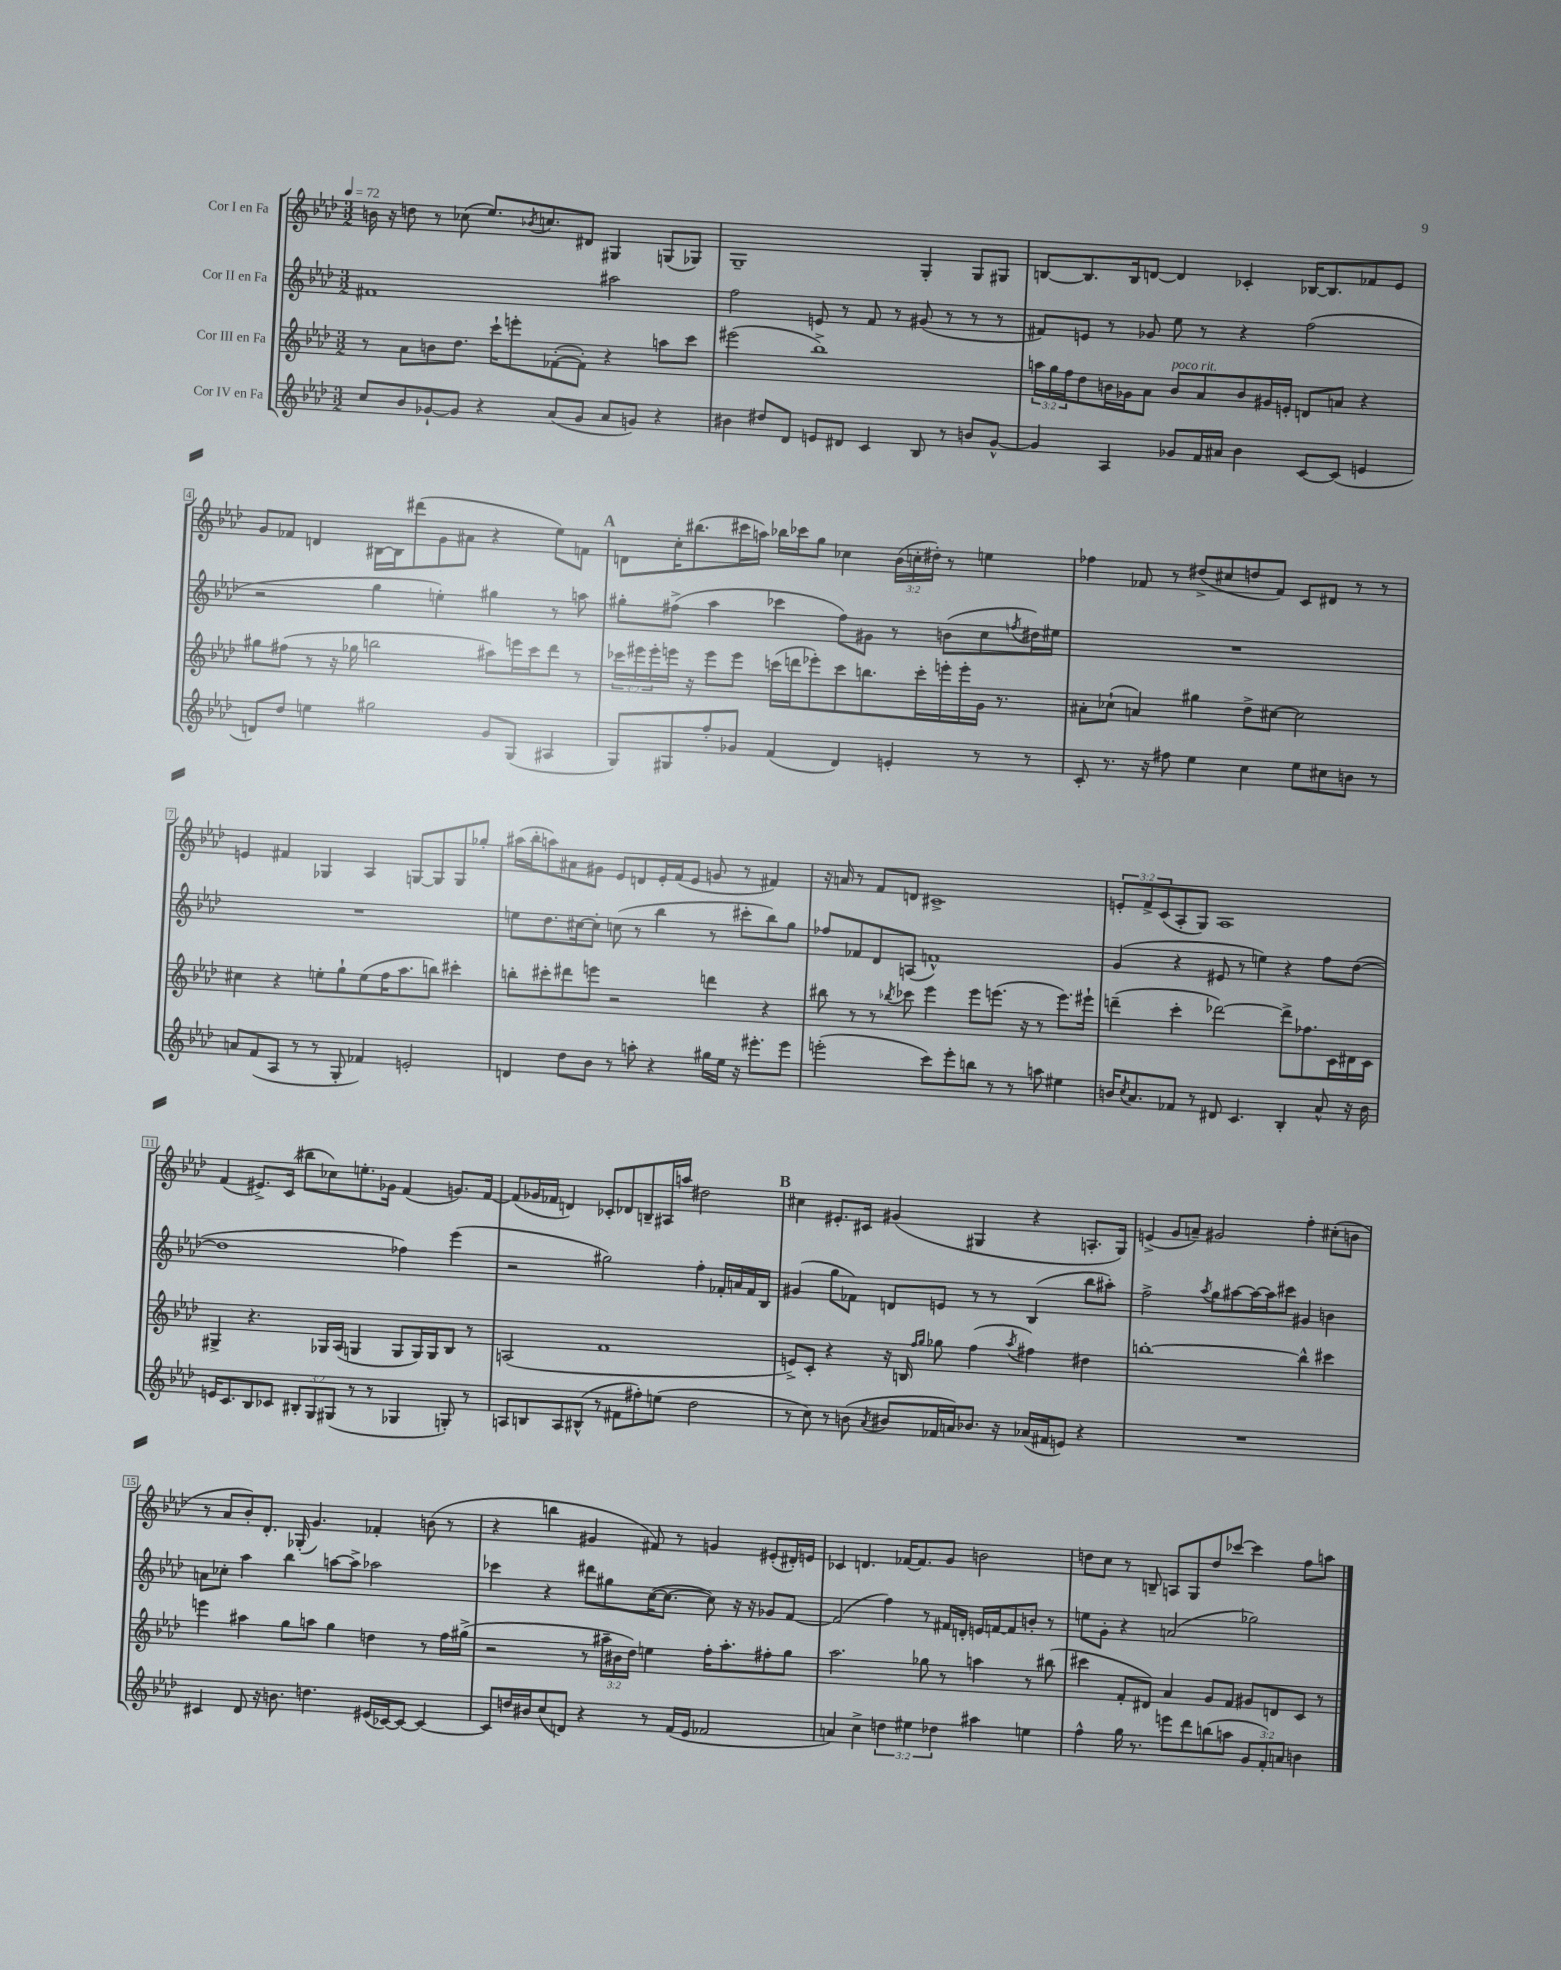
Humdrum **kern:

**kern	**kern	**kern	**kern
*staff4	*staff3	*staff2	*staff1
*clefG2	*clefG2	*clefG2	*clefG2
*k[b-e-a-d-]	*k[b-e-a-d-]	*k[b-e-a-d-]	*k[b-e-a-d-]
*M3/2	*M3/2	*M3/2	*M3/2
*MM72	*MM72	*MM72	*MM72
8cc	8r	1f#	16b
.	.	.	16r
8b-	8a-	.	8dd
[8g-`	8b	.	8r
8g-]	8.dd-	.	(8cc-
4r	.	.	8.ee-)
.	16ccc`	.	.
.	8eee'	.	.
.	.	.	8qb-
.	.	.	8.cc
(8a-	([8f-'	.	.
8g-	8f-'])	.	8d#
8a-	4r	2aa#	4G#
8g)	.	.	.
4r	8aa	.	(8G
.	8ccc	.	8G-)
=	=	=	=
4b#	(2eee#	2ff	1G~
8dd#	.	.	.
8d-	.	.	.
8e	1bb-^)	8e	.
8d#	.	8r	.
4c	.	8f	.
.	.	8r	.
8B-	.	(8g#	4G'
8r	.	8r	.
8b	.	8r	8G
[8g^^	.	8r	8G#
=	=	=	=
4g]	24aa	8f#)	[8B
.	24gg	.	.
.	24ff	.	.
.	8dd-	8e	8.B]
4A-	16b	8r	.
.	16g-	.	16B
.	8a-	8g-	[8d
8g-	8b	8ee-	4d]
16f	8a-	8r	.
16a#	.	.	.
4b-	8b	4r	4c-'
.	16g#	.	.
.	16e'	.	.
[8c	8d	(2ff	[16B-
.	.	.	8.B-]
(8c]	8a	.	.
4e	4r	.	8f-
.	.	.	8e-
=	=	=	=
8d)	8gg#	2r	8g
8dd-	(8ff#	.	8f-
4ee	8r	.	4d
.	16r	.	.
.	16gg-	.	.
2gg#	2bb	4gg	[16B#
.	.	.	16B#]
.	.	.	(8ddd#
.	.	4ee')	8g
.	.	.	8a#
8g	8aa#)	4gg#	4r
(8G	16eee	.	.
.	16ccc	.	.
4A#	8ddd-	8r	8ee-)
.	8r	8aa	8f
=	=	=	=
8G)	24ccc-	8gg#'	8d
.	24eee#	.	.
.	24eee#'	.	.
8G#	16eee	(8ff#^	16cc'
.	16r	.	(8.bb#
8ff'	8eee	4aa-	.
8g-	8eee	.	16ccc#
.	.	.	16aa)
(4f	(16ccc	4ccc-	16bb-
.	16ddd	.	16ccc-
.	8eee-')	.	8gg
4d-)	8ccc	8ff#)	4cc-
.	8.bb	8g#	.
4e'	.	8r	(24b-
.	.	.	24cc'
.	16ccc'	.	.
.	.	.	24dd#')
.	16eee'	(8b	8r
.	16eee'	.	.
8r	16g	8cc	4ee
.	8.r	.	.
.	.	8qff	.
8r	.	16dd#)	.
.	.	16ee#	.
=	=	=	=
8c'	8a#'	1.r	4ff-
8.r	(8cc-`	.	.
.	4a)	.	8f-
16r	.	.	.
8ff#	.	.	8r
4ee-	4gg#	.	(8dd#^
.	.	.	8cc#
4cc	8dd-^	.	8dd
.	[8cc#	.	8f-)
8ee-	2cc#]	.	8c
8cc#	.	.	8d#
8b	.	.	8r
8r	.	.	8r
=	=	=	=
8a	4cc#	1.r	4e
(8f	.	.	.
8A-	4r	.	4f#
8r	.	.	.
8r	8ee'	.	4G-
8G'	8gg`	.	.
4f-)	(8ee	.	4A-
.	16ff	.	.
.	8.aa-	.	.
2e'	.	.	[8G
.	8bb)	.	8G]
.	4ccc#'	.	8G
.	.	.	8gg-'
=	=	=	=
4d	8bb'	8ee	(16aa#
.	.	.	16bb-'
.	8ccc#'	8.dd-	8aa)
8dd-	8ddd#	.	8a#
.	.	[16cc#	.
8b-	8eee	8cc#']	8g#
8r	2r	(8cc	8e-
8aa'	.	8r	8d
4r	.	4bb-	16e-'
.	.	.	(16f
.	.	.	8e-
16gg#	4ddd	8r	8g
16ee-	.	.	.
16r	.	8ccc#'	8r
8.eee#'	.	.	.
.	4r	8bb-)	4f#)
8eee#	.	8gg	.
=	=	=	=
(2eee'	8bb#	8ff-	16r
.	.	.	16a
.	8r	8f-	8r
.	8r	8d-	8f
.	8qbb-	.	.
.	8ccc-	(8A	8d
8ccc)	4eee-	1f^^)	1c#^
8eee'	.	.	.
8bb	8eee-	.	.
8r	(8.eee	.	.
8r	.	.	.
.	16r	.	.
8aa	8r	.	.
4ee#	8.eee)	.	.
.	16eee#`	.	.
=	=	=	=
16b	(4ddd~	(4g	12e'
8qcc	.	.	.
8.a-	.	.	.
.	.	.	12f^
.	.	.	(12c
8f-	4ccc'	4r	8A-'
8r	.	.	8G)
8d#	[2ddd-)	8e#	1A-
4.c	.	8r	.
.	.	4ee)	.
4B-'	8ddd-^]	4r	.
.	8.ff-	.	.
8a-^^	.	8ff	.
.	16c	.	.
16r	16d#	([8dd-	.
16b	16c	.	.
=	=	=	=
16e	4G#^	1dd-]	(4f
8.c	.	.	.
8B-	4.r	.	8.e#^)
8c-	.	.	.
.	.	.	(16c
12B#'	.	.	8bb#
12G	.	.	.
.	16G-	.	8cc-)
(12G#	.	.	.
.	(16A-	.	.
8r	4G	.	8.ee'
8r	.	.	.
.	.	.	16g-
4G-	8G	4ff-)	(4f
.	16G)	.	.
.	16G	.	.
8G')	8B-	(4eee-	8.g)
8r	8r	.	.
.	.	.	[16f
=	=	=	=
8A	(2A	2r	(8f]
8B	.	.	16g-
.	.	.	16f-
8A	.	.	4d)
(8B#^^	.	.	.
8r	1f	2gg#)	8c-'
8f#	.	.	8d-
8ff#')	.	.	8B~
(8ee	.	.	16A#
.	.	.	16aa
2dd-	.	4ff'	2dd#
.	.	16f-'	.
.	.	16a	.
.	.	16f-	.
.	.	16B-	.
=	=	=	=
8r	8e^)	(4g#	4cc#
8cc)	8c'	.	.
8r	4r	8gg	8.e#'
(8b	.	8f-)	.
.	.	.	16c#
8qa-	.	.	.
8b#	16r	8d	(4g#
.	16B	.	.
.	16qqff	.	.
.	16qqgg	.	.
16f-	8gg-	8e	.
16a)	.	.	.
8.b-	(4ff	8r	4G#
.	.	8r	.
16r	.	.	.
.	8qaa-	.	.
(16a-	4ff#)	(4B-	4r
16f#	.	.	.
8e)	.	.	.
4r	4dd#	8bb-	8.A'
.	.	8aa#')	.
.	.	.	16G#)
=	=	=	=
1.r	[1bb'	2ff^	(4e^
.	.	.	8g
.	.	.	8a~)
.	.	8qaa-	.
.	.	8gg	2g#
.	.	[8aa#	.
.	.	16aa#_	.
.	.	16aa#]	.
.	.	8ccc#	.
.	4bb^^]	4g#	4ff'
.	4ccc#	4b	(8cc#'
.	.	.	8b
=	=	=	=
4c#	4eee	8a	8r
.	.	8cc-'	8a-
8d-	4aa#	4aa-	8b-')
16r	.	.	8.d-'
8.b	.	.	.
.	8gg	4bb-	.
.	.	.	(16G-'
4.dd	8aa	.	4.g)
.	4gg	[8aa	.
.	.	8aa^]	.
(16e#	4dd	2aa-	4f-'
[16c-)	.	.	.
8c-_	.	.	.
4c-_	8r	.	(8b
.	16ff	.	8r
.	(16gg#^	.	.
=	=	=	=
8c-]	2r	4ccc-	4r
16dd	.	.	.
16b#	.	.	.
(8cc	.	4r	4bb
8d)	.	.	.
4r	8r	8ddd#	4g#
.	24aa#~	8gg#	.
.	24b#	.	.
.	24dd-)	.	.
8r	4ee	([16cc	8f#)
.	.	8.cc_	.
(16f	.	.	8r
16e-	.	.	.
2f-	16ff'	8cc])	4g
.	8.aa#'	.	.
.	.	16r	.
.	.	16r	.
.	8ff#'	8g-	(8e#'
.	8gg	[8f	16d#')
.	.	.	16e
=	=	=	=
4a)	2.aa-	(2f]	4c-
4cc^	.	.	4.d
6dd	.	4ff)	.
.	.	.	[16f-
6ee#	.	.	.
.	.	.	8.f-]
.	8gg-	8r	.
6dd-	.	.	.
.	8r	16f#	8g
.	.	16d'	.
4aa#	4aa	16e	2b
.	.	[16f	.
.	.	8f]	.
4ee	8r	8b'	.
.	(8bb#	8r	.
=	=	=	=
4ff^^	4ccc#	8ee	8dd
.	.	8g'	8cc
16gg	8f'	4r	8r
8.r	.	.	.
.	8d#)	.	8B~
8eee	4a-	(2a	8A
8ddd-	.	.	8G
(8bb	8g	.	8dd
8aa	8f	.	[8ccc-
12g	8g#	2gg-)	4ccc-]
12f')	.	.	.
.	8d	.	.
12a	.	.	.
4b	8c	.	8ff
.	8r	.	8aa
==	==	==	==
*-	*-	*-	*-
